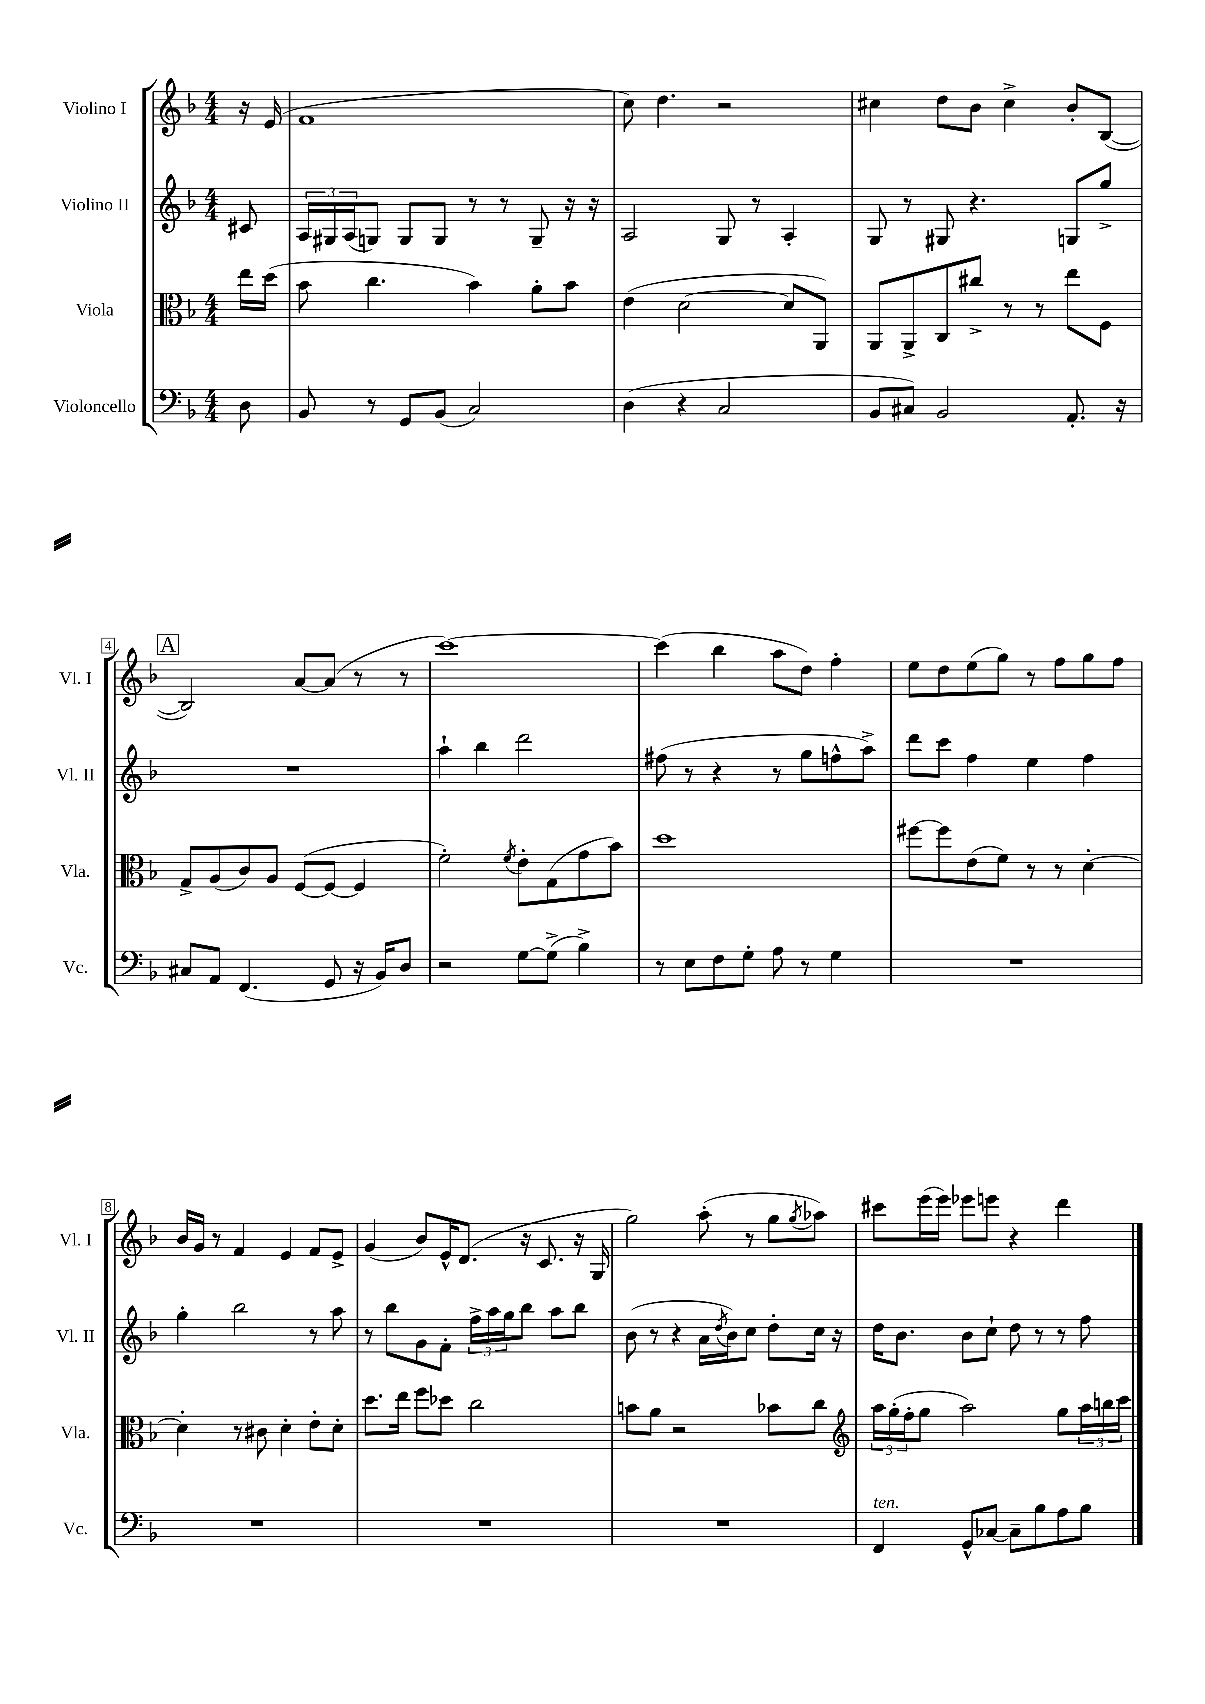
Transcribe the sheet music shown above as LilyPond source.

<<
\new StaffGroup <<
\new Staff = "s0" \with { instrumentName = "Violino I" shortInstrumentName = "Vl. I" } {
    \clef treble \key f \major \numericTimeSignature \time 4/4 \partial 8
    r16 e'16( |
    f'1 |
    c''8) d''4. r2 |
    cis''4 d''8 bes'8 cis''4-> bes'8-. bes8~( |
    \mark \markup { \box "A" } bes2) a'8~ a'8( r8 r8 |
    c'''1~) |
    c'''4( bes''4 a''8 d''8) f''4-. |
    e''8 d''8 e''8( g''8) r8 f''8 g''8 f''8 |
    bes'16 g'16 r8 f'4 e'4 f'8 e'8-> |
    g'4( bes'8) e'16-^ d'8.( r16 c'8. r16 g16 |
    g''2) a''8-.( r8 g''8 \acciaccatura { g''8 } aes''8) |
    cis'''8 e'''16( e'''16) ees'''8 e'''8 r4 d'''4 \bar "|." |
}
\new Staff = "s1" \with { instrumentName = "Violino II" shortInstrumentName = "Vl. II" } {
    \clef treble \key f \major \numericTimeSignature \time 4/4 \partial 8
    cis'8 |
    \tuplet 3/2 { a16 gis16 a16( } g8) g8 g8 r8 r8 g8-- r16 r16 |
    a2 g8 r8 a4-. |
    g8 r8 gis8 r4. g8 g''8-> |
    \mark \markup { \box "A" } R1 |
    a''4-! bes''4 d'''2 |
    fis''8( r8 r4 r8 g''8 f''8-^ a''8->) |
    d'''8 c'''8 f''4 e''4 f''4 |
    g''4-. bes''2 r8 a''8 |
    r8 bes''8 g'8 f'8-. \tuplet 3/2 { f''16-> a''16 g''16 } bes''8 a''8 bes''8 |
    bes'8( r8 r4 a'16 \acciaccatura { d''8 } bes'16) c''8 d''8-. c''16 r16 |
    d''16 bes'8. bes'8 c''8-! d''8 r8 r8 f''8 \bar "|." |
}
\new Staff = "s2" \with { instrumentName = "Viola" shortInstrumentName = "Vla." } {
    \clef alto \key f \major \numericTimeSignature \time 4/4 \partial 8
    e''16 d''16( |
    bes'8 c''4. bes'4) a'8-. bes'8 |
    e'4( d'2~ d'8 a,8) |
    a,8 a,8-> c8 cis''8-> r8 r8 e''8 f8 |
    \mark \markup { \box "A" } g8-> a8( c'8) a8 f8~( f8~ f4 |
    f'2-.) \acciaccatura { f'8 } e'8-. g8( g'8 bes'8) |
    d''1 |
    fis''8~ fis''8 e'8( f'8) r8 r8 d'4~-. |
    d'4-. r8 cis'8 d'4-. e'8-. d'8-. |
    d''8. e''16 f''8 des''8 c''2 |
    b'8 a'8 r2 bes'8 c''8 |
    \clef treble \tuplet 3/2 { a''16 g''16-.( f''16-. } g''8 a''2) g''8 \tuplet 3/2 { a''16 b''16 c'''16 } \bar "|." |
}
\new Staff = "s3" \with { instrumentName = "Violoncello" shortInstrumentName = "Vc." } {
    \clef bass \key f \major \numericTimeSignature \time 4/4 \partial 8
    d8 |
    bes,8 r8 g,8 bes,8( c2) |
    d4( r4 c2 |
    bes,8 cis8) bes,2 a,8.-. r16 |
    \mark \markup { \box "A" } cis8 a,8 f,4.( g,8 r16 bes,16) d8 |
    r2 g8~ g8->( bes4->) |
    r8 e8 f8 g8-. a8 r8 g4 |
    R1 |
    R1 |
    R1 |
    R1 |
    f,4^\markup { \italic "ten." } g,8-^ ces8~ ces8-- bes8 a8 bes8 \bar "|." |
}
>>
>>
\layout { \context { \Score \override BarNumber.stencil = #(make-stencil-boxer 0.1 0.3 ly:text-interface::print) } }
